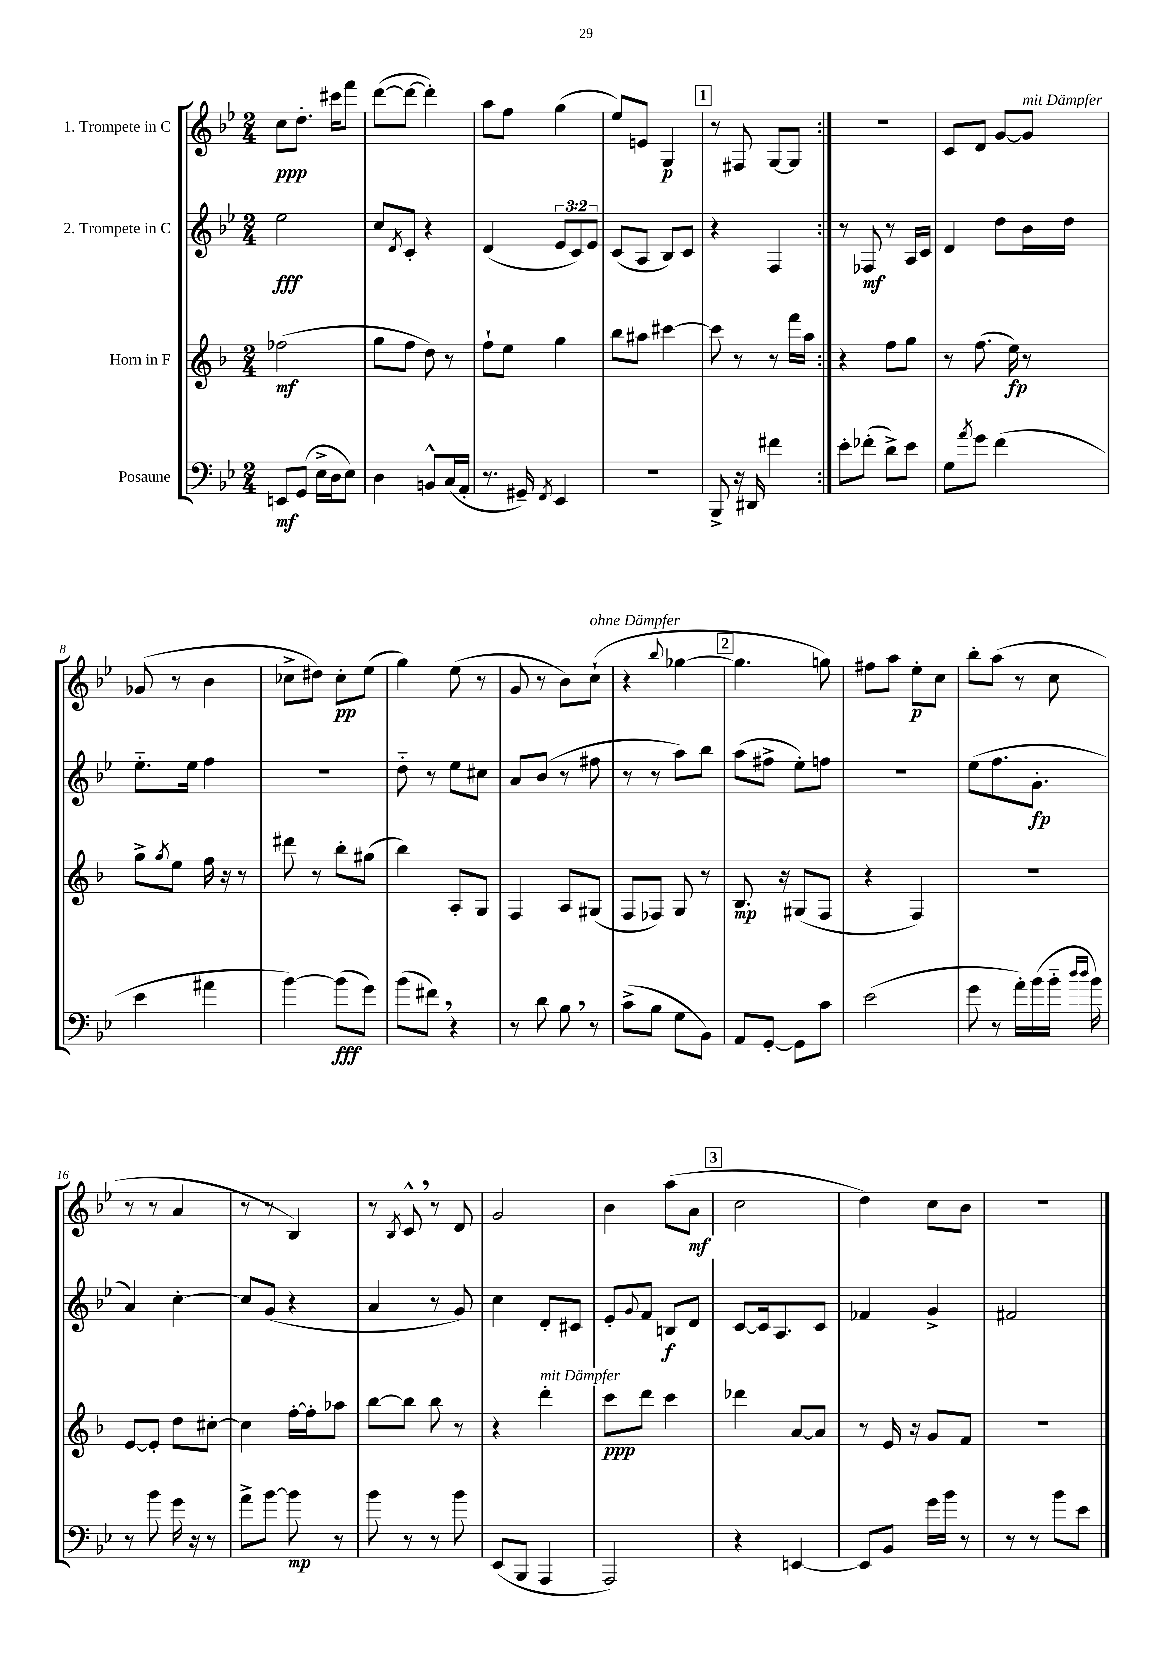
<<
\new StaffGroup <<
\new Staff = "s0" \with { instrumentName = "1. Trompete in C" } {
    \clef treble \key bes \major \numericTimeSignature \time 2/4
    \repeat volta 2 { c''8\ppp d''8.-. cis'''16 f'''8 |
    d'''8~( d'''8~ d'''4-.) |
    a''8 f''8 g''4( |
    ees''8) e'8 g4\p |
    \mark \markup { \box "1" } r8 fis8 g8~ g8 | }
    R2 |
    c'8 d'8 g'8~ g'8^\markup { \italic "mit Dämpfer" } |
    ges'8( r8 bes'4 |
    ces''8-> dis''8) ces''8-.\pp ees''8( |
    g''4) ees''8( r8 |
    g'8 r8 bes'8) c''8-!^\markup { \italic "ohne Dämpfer" }( |
    r4 \appoggiatura { bes''8 } ges''4~ |
    \mark \markup { \box "2" } ges''4. g''8) |
    fis''8 a''8 ees''8-.\p c''8 |
    bes''8-. a''8( r8 c''8 |
    r8 r8 a'4 |
    r8 r8 bes4) |
    r8 \acciaccatura { bes8 } c'8-^ \breathe r8 d'8 |
    g'2 |
    bes'4 a''8( a'8\mf |
    \mark \markup { \box "3" } c''2 |
    d''4) c''8 bes'8 |
    R2 \bar "|." |
}
\new Staff = "s1" \with { instrumentName = "2. Trompete in C" } {
    \clef treble \key bes \major \numericTimeSignature \time 2/4 \override Staff.TupletNumber.text = #tuplet-number::calc-fraction-text
    \repeat volta 2 { ees''2\fff |
    c''8 \acciaccatura { d'8 } c'8-. r4 |
    d'4( \tuplet 3/2 { ees'8 c'8) ees'8 } |
    c'8( a8 bes8) c'8 |
    \mark \markup { \box "1" } r4 f4 | }
    r8 fes8\mf r8 a16 c'16 |
    d'4 d''8 bes'16 d''16 |
    ees''8.-_ ees''16 f''4 |
    r2 |
    d''8-_ r8 ees''8 cis''8 |
    a'8 bes'8( r8 fis''8 |
    r8 r8 a''8) bes''8 |
    \mark \markup { \box "2" } a''8( fis''8-> ees''8-.) f''8 |
    R2 |
    ees''8( f''8. g'8.-.\fp |
    a'4) c''4~-. |
    c''8 g'8( r4 |
    a'4 r8 g'8) |
    c''4 d'8-. cis'8 |
    ees'8-. \appoggiatura { g'8 } f'8 b8\f d'8 |
    \mark \markup { \box "3" } c'8~ c'16 a8. c'8 |
    fes'4 g'4-> |
    fis'2 \bar "|." |
}
\new Staff = "s2" \with { instrumentName = "Horn in F" } {
    \clef treble \key f \major \numericTimeSignature \time 2/4
    \repeat volta 2 { fes''2\mf( |
    g''8 f''8 d''8) r8 |
    f''8-! e''8 g''4 |
    bes''8 ais''8 cis'''4~ |
    \mark \markup { \box "1" } cis'''8 r8 r8 f'''16 a''16 | }
    r4 f''8 g''8 |
    r8 f''8.( e''16\fp) r8 |
    g''8-> \acciaccatura { g''8 } e''8 f''16 r16 r8 |
    dis'''8 r8 bes''8-. gis''8( |
    bes''4) a8-. g8 |
    f4 a8 gis8( |
    f8 fes8) g8 r8 |
    \mark \markup { \box "2" } bes8.\mp r16 gis8( f8 |
    r4 f4) |
    r2 |
    e'8~ e'8-. d''8 cis''8~-. |
    cis''4 f''16~-. f''16-. aes''8 |
    bes''8~ bes''8 bes''8 r8 |
    r4 d'''4-.^\markup { \italic "mit Dämpfer" } |
    c'''8\ppp d'''8 c'''4 |
    \mark \markup { \box "3" } des'''4 a'8~ a'8 |
    r8 e'16 r16 g'8 f'8 |
    R2 \bar "|." |
}
\new Staff = "s3" \with { instrumentName = "Posaune" } {
    \clef bass \key bes \major \numericTimeSignature \time 2/4
    \repeat volta 2 { e,8\mf g,8( ees16-> d16 ees8) |
    d4 b,8-^ c16( a,16-. |
    r8. gis,16--) \acciaccatura { f,8 } ees,4 |
    R2 |
    \mark \markup { \box "1" } bes,,8-> r16 dis,16 fis'4 | }
    ees'8-. fes'8-.( d'8->) ees'8 |
    g8 \acciaccatura { a'8 } g'8 f'4( |
    ees'4 ais'4 |
    bes'4~) bes'8\fff( g'8) |
    bes'8( fis'8) \breathe r4 |
    r8 d'8 bes8 \breathe r8 |
    c'8->( bes8 g8 bes,8) |
    \mark \markup { \box "2" } a,8 g,8~-. g,8 c'8 |
    ees'2( |
    g'8 r8 a'16-.) bes'16( bes'16-_ \grace { d''16 d''16 } bes'16) |
    r8 bes'8 g'16 r16 r8 |
    a'8-> bes'8~ bes'8\mp r8 |
    bes'8 r8 r8 bes'8 |
    ees,8( bes,,8 a,,4 |
    a,,2) |
    \mark \markup { \box "3" } r4 e,4~ |
    e,8 bes,8 g'16 bes'16 r8 |
    r8 r8 bes'8 ees'8 \bar "|." |
}
>>
>>
